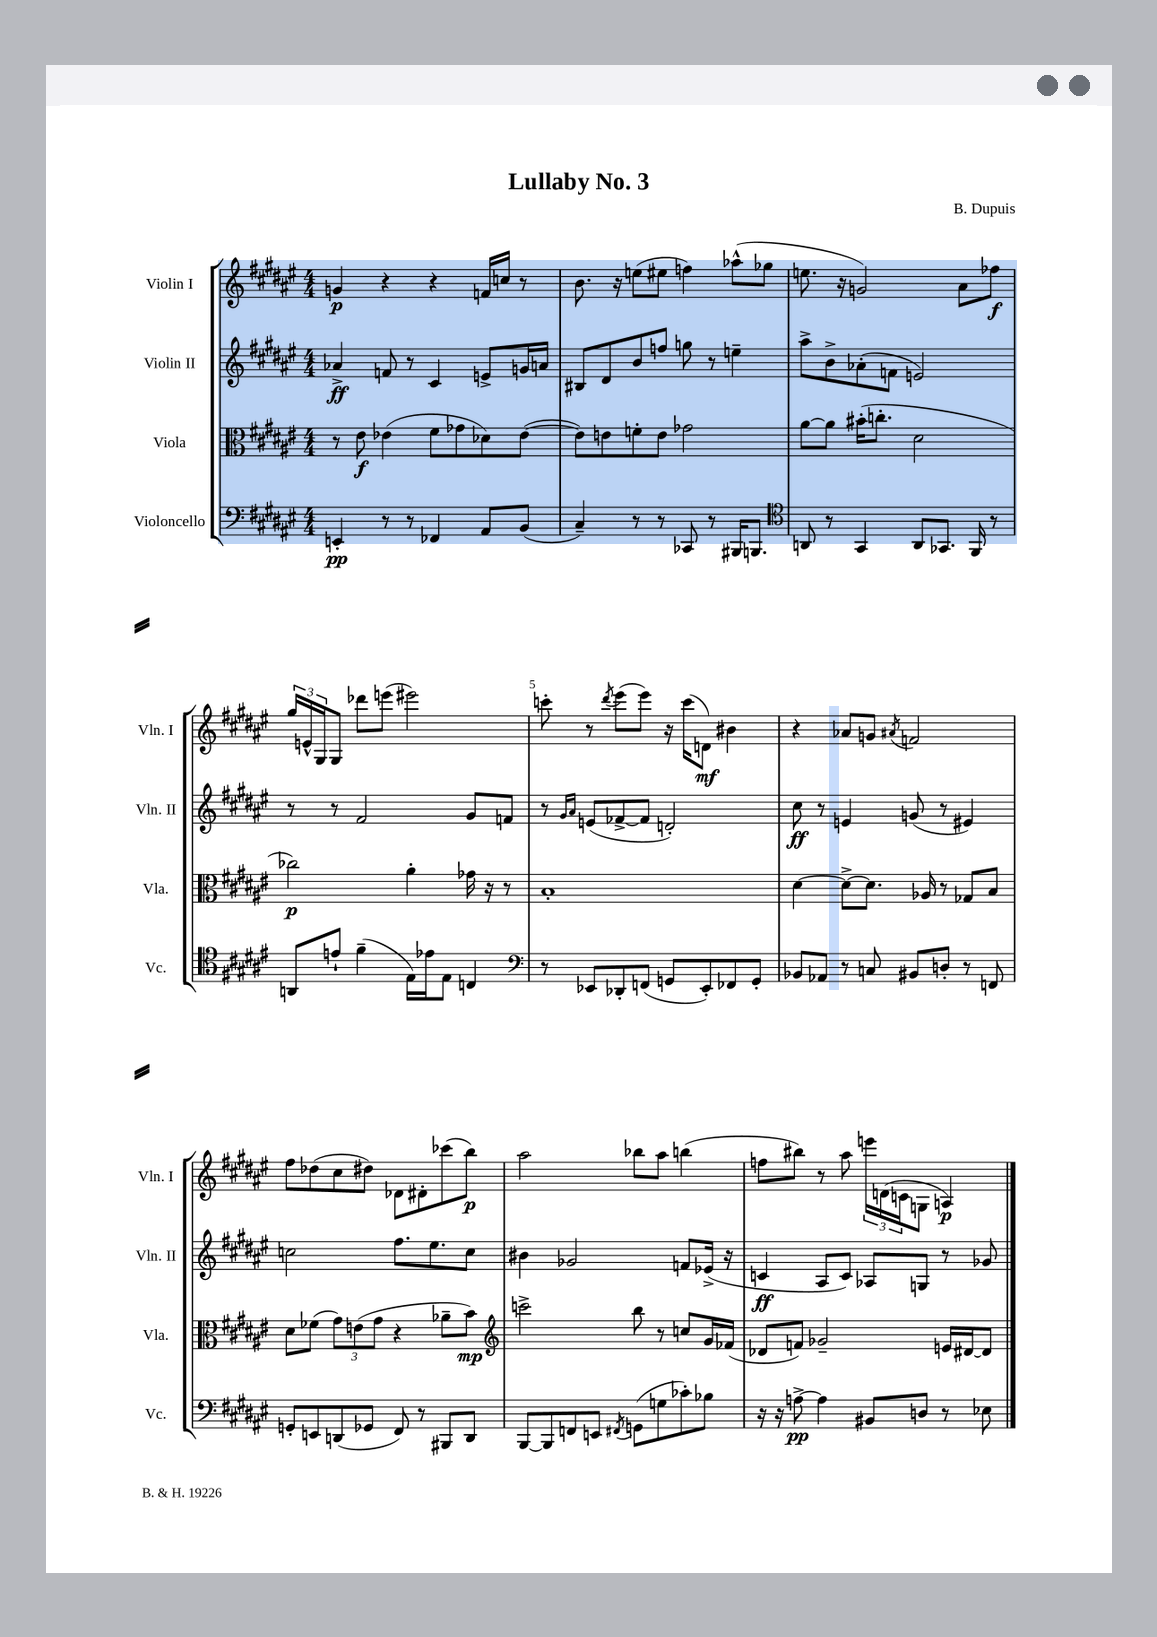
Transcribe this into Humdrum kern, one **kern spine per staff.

**kern	**dynam	**kern	**dynam	**kern	**dynam	**kern	**dynam
*part4	*part4	*part3	*part3	*part2	*part2	*part1	*part1
*staff4	*staff4	*staff3	*staff3	*staff2	*staff2	*staff1	*staff1
*I"Violoncello	*	*I"Viola	*	*I"Violin II	*	*I"Violin I	*
*I'Vc.	*	*I'Vla.	*	*I'Vln. II	*	*I'Vln. I	*
*clefF4	*	*clefC3	*	*clefG2	*	*clefG2	*
*k[f#c#g#d#a#e#]	*	*k[f#c#g#d#a#e#]	*	*k[f#c#g#d#a#e#]	*	*k[f#c#g#d#a#e#]	*
*M4/4	*	*M4/4	*	*M4/4	*	*M4/4	*
=1	=1	=1	=1	=1	=1	=1	=1
4EEn'/	pp	8r	.	4a-X^/	ff	4gn/	p
.	.	8e#\	f	.	.	.	.
8r	.	(4e-X\	.	8fn/	.	4r	.
8r	.	.	.	8r	.	.	.
4FF-X/	.	8f#\L	.	4c#/	.	4r	.
.	.	8g-X\	.	.	.	.	.
8AA#/L	.	8d-X\)	.	8en^/L	.	16fn/LL	.
.	.	.	.	.	.	16ccn/JJ	.
(8BB/J	.	([8e-\J	.	16gn/L	.	8r	.
.	.	.	.	16an/JJ	.	.	.
=2	=2	=2	=2	=2	=2	=2	=2
4C#~/)	.	8e-\L])	.	8B#X/L	.	8.b\	.
.	.	8en\	.	8d#/	.	.	.
.	.	.	.	.	.	16r	.
8r	.	8fn'\	.	8b/	.	(8een\L	.
8r	.	8e\J	.	8ffn/J	.	8ee#X\J	.
8CC-X/	.	2g-X\	.	8ggn\	.	4ffn\)	.
8r	.	.	.	8r	.	.	.
16BBB#X/KL	.	.	.	4een~\	.	(8aa-X^^\L	.
8.BBBn/J	.	.	.	.	.	.	.
.	.	.	.	.	.	8gg-X\J	.
=3	=3	=3	=3	=3	=3	=3	=3
*clefC4	*	*	*	*	*	*	*
8AAn/	.	[8a#\L	.	8aa#^\L	.	8.een\	.
8r	.	8a#\J]	.	8b^\	.	.	.
.	.	.	.	.	.	16r	.
4GG#/	.	(16b#X'\KL	.	(8a-X'\	.	2gn/)	.
.	.	8.ccn'\J	.	.	.	.	.
.	.	.	.	8fn\J	.	.	.
8AA/L	.	2d#\	.	2en/)	.	.	.
8.GG-X/J	.	.	.	.	.	.	.
.	.	.	.	.	.	8a#\L	.
16FF#/	.	.	.	.	.	.	.
8r	.	.	.	.	.	8ff-X\J	f
!!LO:LB:g=z
=4	=4	=4	=4	=4	=4	=4	=4
8AAn/L	.	2cc-X\)	p	8r	.	24gg#/LL	.
.	.	.	.	.	.	24en^^/	.
.	.	.	.	.	.	24G#/J	.
8en`/J	.	.	.	8r	.	8G#/J	.
(4f#~\	.	.	.	2f#/	.	8ddd-X\L	.
.	.	.	.	.	.	(8eeen\J	.
16E#\LL)	.	4a#'\	.	.	.	2eee#X\)	.
16e-X\J	.	.	.	.	.	.	.
8E#\J	.	.	.	.	.	.	.
4Cn/	.	16g-X\	.	8g#/L	.	.	.
.	.	16r	.	.	.	.	.
.	.	8r	.	8fn/J	.	.	.
=5	=5	=5	=5	=5	=5	=5	=5
*clefF4	*	*	*	*	*	*	*
8r	.	1B'	.	8r	.	8cccn'\	.
.	.	.	.	16qqg#/LL	.	.	.
.	.	.	.	16qqa#/JJ	.	.	.
8EE-X/L	.	.	.	(8en/L	.	8r	.
.	.	.	.	.	.	8qddd#/	.
8DD-X'/	.	.	.	[8f-X^/	.	(8eee#\L	.
(8FFn/J	.	.	.	8f-/J]	.	8eee#\J)	.
8GGn/L	.	.	.	2dn'/)	.	16r	.
.	.	.	.	.	.	(16ccc\KL	.
8EE-'/)	.	.	.	.	.	8dn\J)	mf
8FF-X/	.	.	.	.	.	4b#X\	.
8GG'/J	.	.	.	.	.	.	.
=6	=6	=6	=6	=6	=6	=6	=6
8BB-X/L	.	[4d#\	.	8cc#\	ff	4r	.
8AA-X/J	.	.	.	8r	.	.	.
8r	.	8d#^\L_	.	4en/	.	8a-X/L	.
8Cn/	.	8.d#\J]	.	.	.	8gn/J	.
.	.	.	.	.	.	8qa#X/	.
8BB#X/L	.	.	.	(8gn/	.	2fn/	.
.	.	16A-X/	.	.	.	.	.
8Dn'/J	.	8r	.	8r	.	.	.
8r	.	8G-X/L	.	4e#X/)	.	.	.
8FFn/	.	8B/J	.	.	.	.	.
!!LO:LB:g=z
=7	=7	=7	=7	=7	=7	=7	=7
8GGn'/L	.	8d#\L	.	2ccn\	.	8ff#\L	.
8EEn/	.	(8f-X\J	.	.	.	(8dd-X\	.
(8DDn/	.	12g#\L)	.	.	.	8cc#\	.
.	.	(12en\	.	.	.	.	.
8GG-X/J	.	.	.	.	.	8dd#X\J)	.
.	.	12g#\J	.	.	.	.	.
8FF#/)	.	4r	.	8.ff#\L	.	8d-X\L	.
8r	.	.	.	.	.	8d#X'\	.
.	.	.	.	8.ee#\	.	.	.
8BBB#X/L	.	8a-X~\L	.	.	.	(8ccc-X\	.
8DD/J	.	8b\J)	mp	8cc\J	.	8bb\J)	p
=8	=8	=8	=8	=8	=8	=8	=8
*	*	*clefG2	*	*	*	*	*
[8BBB/L	.	2cccn^\	.	4b#X\	.	2aa#\	.
8BBB/]	.	.	.	.	.	.	.
8FFn/	.	.	.	2g-X/	.	.	.
8EEn/J	.	.	.	.	.	.	.
8qFF#X/	.	.	.	.	.	.	.
(8GGn\L	.	8bb\	.	.	.	8bb-X\L	.
8Gn\	.	8r	.	.	.	8aa#\J	.
8c-X'\)	.	8ccn/L	.	8fn/L	.	(4bbn\	.
8B-X\J	.	16g#/L	.	(16e-X^/Jk	.	.	.
.	.	(16f-X/JJ	.	16r	.	.	.
=9	=9	=9	=9	=9	=9	=9	=9
16r	.	8d-X/L	.	4cn/	ff	8ffn\L	.
16r	.	.	.	.	.	.	.
[8An^\	pp	8fn/J)	.	.	.	8bb#X\J)	.
4A\]	.	2g-X~/	.	8A#/L	.	8r	.
.	.	.	.	8c/J)	.	8aa#\	.
8BB#X/L	.	.	.	8A-X/L	.	24eeen\LL	.
.	.	.	.	.	.	(24dn\	.
.	.	.	.	.	.	24cn\J	.
8Dn/J	.	.	.	8Gn/J	.	8Gn\J	.
8r	.	16en/LL	.	8r	.	4An/)	p
.	.	[16d#X/J	.	.	.	.	.
8E-X\	.	8d#/J]	.	8g-X/	.	.	.
==	==	==	==	==	==	==	==
*-	*-	*-	*-	*-	*-	*-	*-
